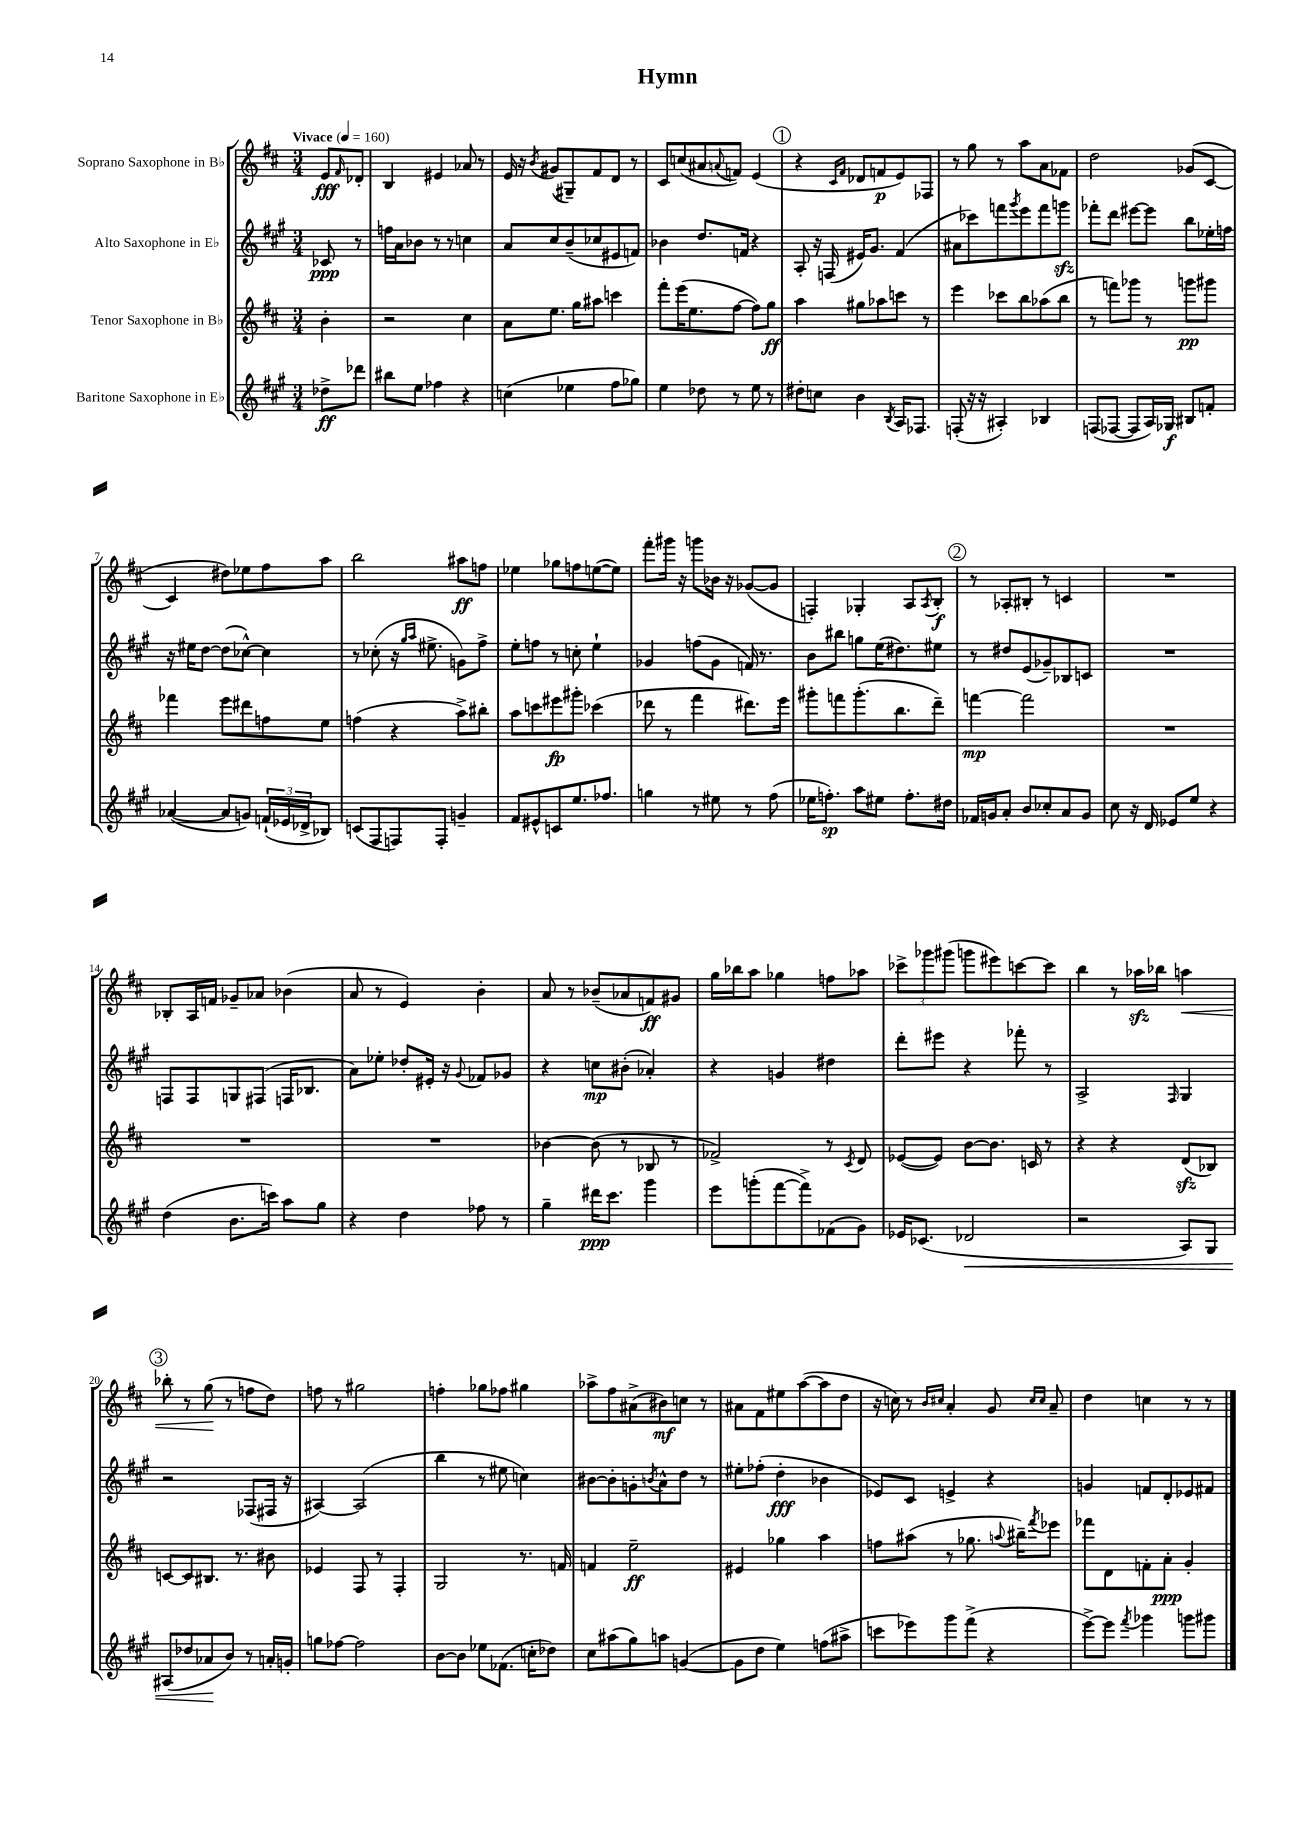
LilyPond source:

\header { title = "Hymn" }
<<
\new StaffGroup <<
\new Staff = "s0" \with { instrumentName = "Soprano Saxophone in Bb" } {
    \clef treble \key d \major \numericTimeSignature \time 3/4 \partial 4 \tempo "Vivace" 4 = 160
    e'8\fff \grace { fis'16 } des'8-. |
    b4 eis'4 aes'8 r8 |
    e'16 r16 \acciaccatura { b'8 } gis'8( gis8--) fis'8 d'8 r8 |
    cis'8 c''8( ais'8 \appoggiatura { a'8 } f'8) e'4( |
    \mark \markup { \circle "1" } r4 \grace { cis'16 fis'16 } des'8 f'8\p e'8) fes8 |
    r8 g''8 r8 a''8 a'8 fes'8 |
    d''2 ges'8( cis'8~ |
    cis'4 dis''8) ees''8 fis''8 a''8 |
    b''2 ais''8\ff f''8 |
    ees''4 ges''8 f''8 e''8~( e''8) |
    fis'''8-. gis'''16 r16 g'''8 bes'16 r16 ges'8~( ges'8 |
    f4-.) ges4-. a8 \acciaccatura { a8 } b8-.\f |
    \mark \markup { \circle "2" } r8 aes8-. bis8-. r8 c'4 |
    R2. |
    bes8-. a16 f'16 ges'8-- aes'8 bes'4( |
    a'8 r8 e'4) b'4-. |
    a'8 r8 bes'8--( aes'8 f'8\ff) gis'8 |
    g''16 bes''16 a''8 ges''4 f''8 aes''8 |
    \tuplet 3/2 { ces'''8-> ges'''8 gis'''8( } g'''8 eis'''8) c'''8~ c'''8 |
    b''4 r8 aes''16\sfz bes''16 a''4\< |
    \mark \markup { \circle "3" } bes''8-. r8 g''8\!( r8 f''8 d''8) |
    f''8 r8 gis''2 |
    f''4-. ges''8 fes''8 gis''4 |
    aes''8-> fis''8 ais'8->( bis'8\mf) c''8 r8 |
    ais'8 fis'8 eis''8 a''8~( a''8 d''8 |
    r16 c''16) r8 \grace { b'16 cis''16 } a'4-. g'8 \grace { cis''16 cis''16 } a'8-- |
    d''4 c''4 r8 r8 \bar "|." |
}
\new Staff = "s1" \with { instrumentName = "Alto Saxophone in Eb" } {
    \clef treble \key a \major \numericTimeSignature \time 3/4 \partial 4
    ces'8\ppp r8 |
    f''16 a'16 bes'8 r8 r8 c''4 |
    a'8 cis''8 b'8--( ces''8 eis'8 f'8) |
    bes'4 d''8. f'16 r4 |
    \mark \markup { \circle "1" } a8-. r16 f16( eis'16) gis'8. fis'4( |
    ais'8 ces'''8) f'''8 \acciaccatura { gis'''8 } e'''8 f'''8 g'''8\sfz |
    fes'''8-. d'''8 eis'''8~ eis'''8 b''8 ees''16-. f''16 |
    r16 eis''16 d''8~ d''8( ces''8~-^) ces''4 |
    r8 ces''8-.( r16 \grace { gis''16 a''16 } eis''8.-> g'8) fis''8-> |
    e''8-. f''8 r8 c''8-. e''4-! |
    ges'4 f''8( ges'8 f'16) r8. |
    b'8 bis''8 g''8 e''16( dis''8.) eis''8 |
    \mark \markup { \circle "2" } r8 dis''8 e'8( ges'8--) bes8 c'8 |
    R2. |
    f8 f8 g8 fis8( f16 bes8. |
    a'8) ees''8-. des''8-. eis'16-. r16 \appoggiatura { gis'8 } fes'8 ges'8 |
    r4 c''8\mp bis'8-.( aes'4-.) |
    r4 g'4 dis''4 |
    d'''8-. eis'''8 r4 fes'''8-. r8 |
    a2-> \grace { fis16 } gis4 |
    \mark \markup { \circle "3" } r2 fes8( fis16 r16 |
    ais4~) ais2( |
    b''4 r8 eis''8 c''4) |
    bis'8~ bis'8-. g'8-. \acciaccatura { b'8 } a'8-^ d''8 r8 |
    eis''8-. fes''8-.( d''4-.\fff bes'4 |
    ees'8) cis'8 e'4-> r4 |
    g'4 f'8 d'8-. ees'8 fis'8 \bar "|." |
}
\new Staff = "s2" \with { instrumentName = "Tenor Saxophone in Bb" } {
    \clef treble \key d \major \numericTimeSignature \time 3/4 \partial 4
    b'4-. |
    r2 cis''4 |
    a'8 e''8. g''16 ais''8 c'''4 |
    fis'''8-. e'''16( e''8. fis''8~ fis''8) g''8\ff |
    \mark \markup { \circle "1" } a''4 gis''8 aes''8 c'''8 r8 |
    e'''4 ces'''8 b''8 aes''8( b''8 |
    r8 f'''8) ges'''8 r8 g'''8\pp gis'''8 |
    fes'''4 e'''8 dis'''8 f''8 e''8 |
    f''4( r4 a''8->) bis''8-. |
    a''8 c'''8 eis'''8\fp gis'''8-. ces'''4( |
    des'''8 r8 fis'''4 dis'''8.) e'''16 |
    gis'''8-. f'''8 gis'''8.-.( b''8. d'''8--) |
    \mark \markup { \circle "2" } f'''4~\mp f'''2 |
    R2. |
    R2. |
    R2. |
    bes'4~ bes'8( r8 bes8 r8 |
    fes'2->) r8 \acciaccatura { cis'8 } d'8 |
    ees'8~( ees'8) b'8~ b'8. c'16 r8 |
    r4 r4 d'8\sfz( bes8) |
    \mark \markup { \circle "3" } c'8~ c'8 bis8. r8. bis'8 |
    ees'4 fis8 r8 fis4-. |
    g2 r8. f'16 |
    f'4 e''2--\ff |
    eis'4 ges''4 a''4 |
    f''8 ais''8( r8 ges''8. \appoggiatura { a''8 } bis''16--) \acciaccatura { fis'''8 } ees'''8 |
    fes'''8 d'8 f'8-. a'8-.\ppp g'4-. \bar "|." |
}
\new Staff = "s3" \with { instrumentName = "Baritone Saxophone in Eb" } {
    \clef treble \key a \major \numericTimeSignature \time 3/4 \partial 4
    des''8->\ff des'''8 |
    bis''8 e''8 fes''4 r4 |
    c''4( ees''4 fis''8 ges''8) |
    e''4 des''8 r8 e''8 r8 |
    \mark \markup { \circle "1" } dis''8-. c''8 b'4 \acciaccatura { b8 } a16 fes8. |
    f8-.( r16 r16 ais4-.) bes4 |
    f8( fes8~ fes8 a16) ges16\f bis8 f'8-. |
    aes'4~( aes'8 g'8) \tuplet 3/2 { f'16-!( ees'16 des'16-> } bes8) |
    c'8( fis8 f8) f8-. g'4-- |
    fis'8 eis'8-^ c'8 e''8. fes''8. |
    g''4 r8 eis''8 r8 fis''8( |
    ees''16 f''8.-.\sp) a''8 eis''8 f''8.-. dis''16 |
    \mark \markup { \circle "2" } fes'16 g'16 a'8-. b'8 ces''8-. a'8 g'8 |
    cis''8 r16 d'16 ees'8 e''8 r4 |
    d''4( b'8. c'''16) a''8 gis''8 |
    r4 d''4 fes''8 r8 |
    gis''4-- dis'''16\ppp cis'''8. gis'''4 |
    e'''8 g'''8-.( fis'''8~ fis'''8->) fes'8( gis'8) |
    ees'16 ces'8.( des'2\< |
    r2 a8) gis8 |
    \mark \markup { \circle "3" } ais8( des''8 aes'8\! b'8) r8 a'16-. g'16-. |
    g''8 fes''8~ fes''2 |
    b'8~ b'8 ees''8 fes'8.( c''16-. des''8) |
    cis''8 ais''8( gis''8) a''8 g'4~( |
    g'8 d''8 e''4) f''8( ais''8-> |
    c'''8 ees'''8) gis'''8 fis'''8->( r4 |
    e'''8~->) e'''8 \acciaccatura { fis'''8 } ges'''4 g'''8 gis'''8 \bar "|." |
}
>>
>>
